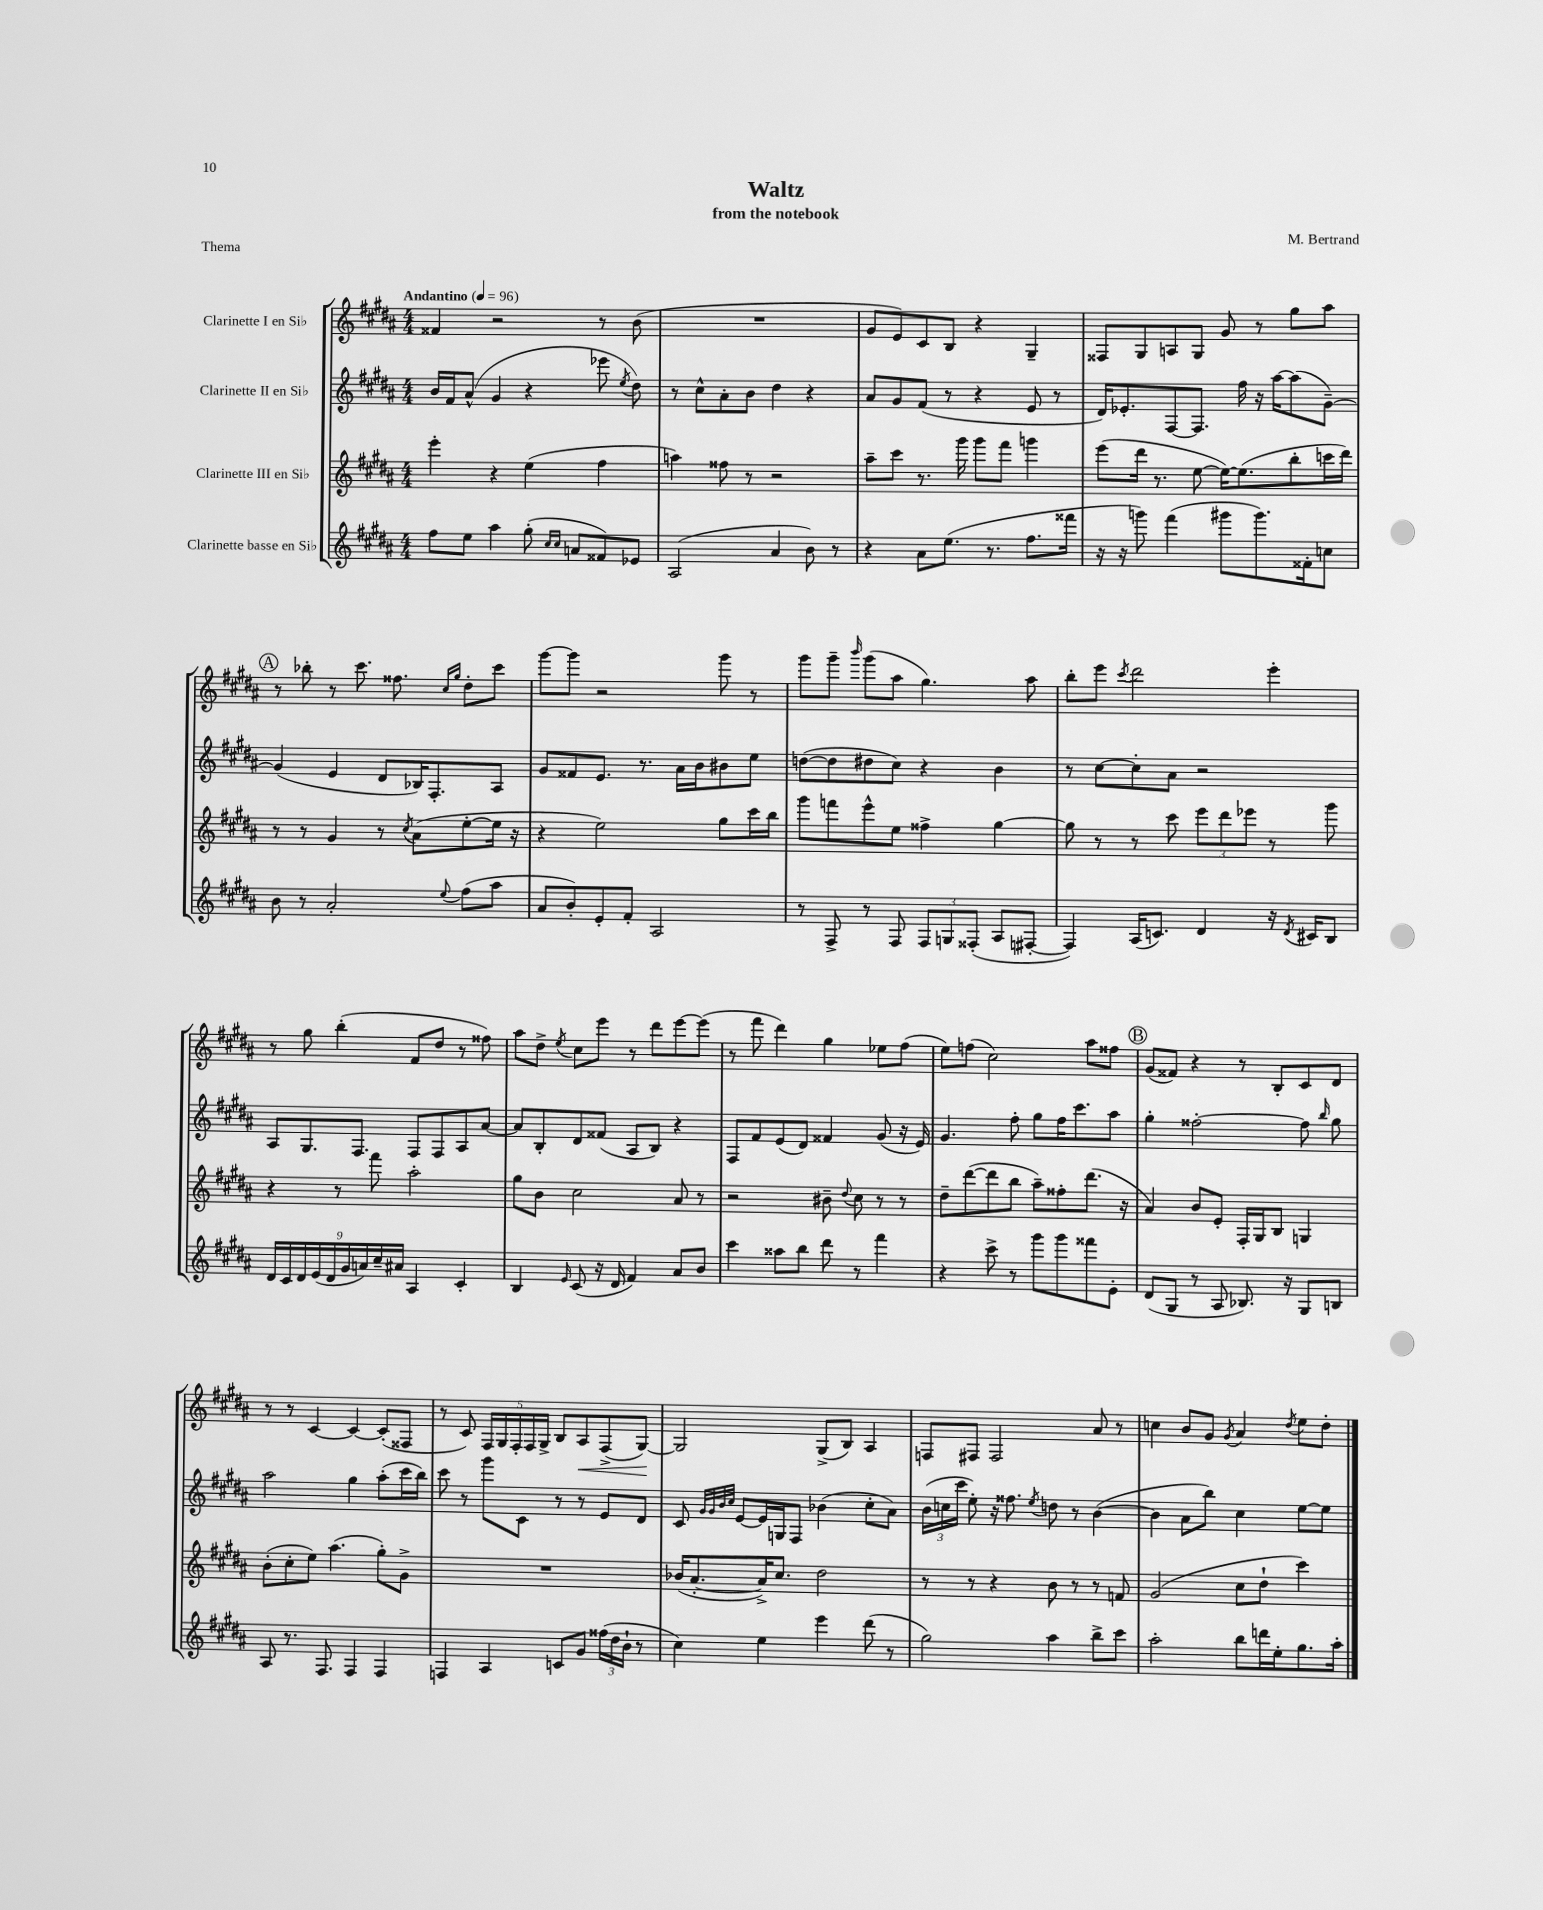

**kern	**kern	**kern	**kern	**dynam
*part4	*part3	*part2	*part1	*part1
*staff4	*staff3	*staff2	*staff1	*staff1
*I"Clarinette basse en Si♭	*I"Clarinette III en Si♭	*I"Clarinette II en Si♭	*I"Clarinette I en Si♭	*
*clefG2	*clefG2	*clefG2	*clefG2	*
*k[f#c#g#d#a#]	*k[f#c#g#d#a#]	*k[f#c#g#d#a#]	*k[f#c#g#d#a#]	*
*M4/4	*M4/4	*M4/4	*M4/4	*
*MM96	*MM96	*MM96	*MM96	*
=1	=1	=1	=1	=1
!	!	!	!LO:TX:a:B:t=Andantino	!
8ff#\L	4eee'\	16b/LL	4f##X/	.
.	.	16f#/J	.	.
8ee\J	.	(8a#^^/J	.	.
4aa#\	4r	4g#/	2r	.
(8gg#'\	(4ee\	4r	.	.
16qqcc#/LL	.	.	.	.
16qqcc#/JJ	.	.	.	.
8an/L	.	.	.	.
8f##X/)	4ff#\	8eee-X\	8r	.
.	.	8qee/	.	.
8e-X/J	.	8dd#\)	(8b\	.
=2	=2	=2	=2	=2
(2A#/	4aan\)	8r	1r	.
.	.	8cc#^^\L	.	.
.	8ff##X\	8a#'\	.	.
.	8r	8b\J	.	.
4a#/	2r	4dd#\	.	.
8b\)	.	4r	.	.
8r	.	.	.	.
=3	=3	=3	=3	=3
4r	8aa#~\L	8a#/L	8g#/L	.
.	8ccc#\J	8g#/	8e/)	.
8a#\L	8.r	(8f#/J	8c#/	.
(8.ee\J	.	8r	8B/J	.
.	16ggg#\	.	.	.
.	8ggg#\L	4r	4r	.
8.r	.	.	.	.
.	8fff#\J	.	.	.
8.ff#\L	4gggn\	8e/	4G#~/	.
.	.	8r	.	.
16fff##X\Jk	.	.	.	.
=4	=4	=4	=4	=4
16r	(8eee\L	16d#/KL)	8F##X/L	.
16r	.	8.e-X'/	.	.
8gggn\)	16ddd#\Jk	.	8G#/	.
.	8.r	.	.	.
(4fff#\	.	[8F#/	8An/	.
.	[8ee\	8.F#/J]	8G#/J	.
8ggg#X\L	16ee\KL_)	.	8g#/	.
.	(8.ee\]	16ff#\	.	.
8.ggg#\)	.	16r	8r	.
.	.	[16aa#\KL	.	.
.	8bb'\	(8aa#\]	8gg#\L	.
16f##X'\k	.	.	.	.
8ccn\J	16cccn\L	[8g#~\J)	8aa#\J	.
.	16ddd#\JJ)	.	.	.
!!LO:LB:g=z
!!LO:REH:place=s1:t=A
=5	=5	=5	=5	=5
8b\	8r	(4g#/]	8r	.
8r	8r	.	8bb-X'\	.
2a#'/	4g#/	4e/	8r	.
.	.	.	8.ccc#\	.
.	8r	8d#/L	.	.
.	.	.	8.ff##X\	.
.	8qcc#/	.	.	.
.	(8a#\L	16B-X/K)	.	.
.	.	8.F#'/	.	.
.	.	.	16qqcc#/LL	.
8qqee/	.	.	16qqgg#/JJ	.
(8ff#\L	[8ee'\	.	8dd#'\L	.
8aa#\J	16ee\Jk]	8A#/J	8ccc#\J	.
.	16r	.	.	.
=6	=6	=6	=6	=6
8a#/L	4r	8g#/L	[8ggg#\L	.
8b'/)	.	8f##X/	8ggg#\J]	.
8e'/	2ee\)	8.e/J	2r	.
8f#'/J	.	.	.	.
.	.	8.r	.	.
2A#/	.	.	.	.
.	.	16a#\LL	.	.
.	.	16b\J	.	.
.	8gg#\L	8b#X\	8ggg#\	.
.	16ccc#\L	8ee\J	8r	.
.	16bb\JJ	.	.	.
=7	=7	=7	=7	=7
8r	8ggg#\L	([8ddn\L	8ggg#\L	.
8F#^/	8fffn\	8dd\]	8ggg#~\J	.
.	.	.	16qqbbb/	.
8r	8eee^^\	8dd#X\	(8ggg#\L	.
8F#/	8ee\J	8cc#\J)	8aa#\J	.
12F#/L	4ff##X^\	4r	4.gg#\)	.
12Gn/	.	.	.	.
(12F##X'/J	.	.	.	.
8A#/L	[4gg#\	4b\	.	.
[8F#X'/J	.	.	8aa#\	.
=8	=8	=8	=8	=8
4F#/])	8gg#\]	8r	8bb'\L	.
.	8r	[8cc#\L	8eee\J	.
.	.	.	8qccc#/	.
(16A#/KL	8r	8cc#'\]	2ddd#\	.
8.cn/J)	.	.	.	.
.	8ccc#\	8a#\J	.	.
4d#/	12eee\L	2r	.	.
.	12ddd#\	.	.	.
.	12eee-X\J	.	.	.
16r	8r	.	4eee'\	.
8qd#/	.	.	.	.
16c#X/KL	.	.	.	.
8B/J	8ggg#\	.	.	.
!!LO:LB:g=z
=9	=9	=9	=9	=9
18d#/LL	4r	8A#/L	8r	.
18c#/	.	.	.	.
18d#/	.	.	.	.
.	.	8.G#/	8gg#\	.
(18e/	.	.	.	.
18d#/	.	.	.	.
.	8r	.	(4bb'\	.
18g#/	.	.	.	.
.	.	8.F#/J	.	.
18an/)	.	.	.	.
.	8fff#\	.	.	.
18cc#~/	.	.	.	.
18a#X/JJ	.	.	.	.
4A#/	2aa#'\	8F#/L	8f#/L	.
.	.	8F#/	8dd#/J	.
4c#'/	.	8A#/	8r	.
.	.	[8a#/J	8ff##X\)	.
=10	=10	=10	=10	=10
4B/	8gg#\L	8a#/L]	8aa#\L	.
.	8b\J	8B'/	8dd#^\J	.
16qqe/	.	.	8qee/	.
(8c#/	2cc#\	8d#/	8cc#\L	.
16r	.	(8f##X/J	8eee\J	.
16d#/	.	.	.	.
4f#/)	.	8A#/L	8r	.
.	.	8B/J)	8ddd#\L	.
8a#/L	8a#/	4r	[8eee\	.
8b/J	8r	.	(8eee\J]	.
=11	=11	=11	=11	=11
4ccc#\	2r	8F#/L	8r	.
.	.	8f#/	8fff#\	.
8aa##X\L	.	(8e/	4ddd#\)	.
8bb\J	.	8d#/J)	.	.
8ddd#\	8b#X~\	4f##X/	4gg#\	.
.	8qqdd#/	.	.	.
8r	8cc#\	.	.	.
4fff#\	8r	(8g#/	8ee-X\L	.
.	8r	16r	(8ff#\J	.
.	.	16e/)	.	.
=12	=12	=12	=12	=12
4r	8dd#~\L	4.g#/	8ee\L)	.
.	([8ddd#\	.	(8ffn\J	.
8ccc#^\	8ddd#\]	.	2cc#\)	.
8r	8bb\J	8ff#'\	.	.
8ggg#\L	8aa#~\L)	8gg#\L	.	.
8ggg#\	8ff##X'\	16ff#\K	.	.
.	.	8.ccc#\	.	.
8fff##X\	(8.ddd#\J	.	8aa#\L	.
8e'\J	.	8aa#\J	8ff##X\J	.
.	16r	.	.	.
!!LO:REH:place=s1:t=B
=13	=13	=13	=13	=13
(8d#/L	4a#/)	4gg#'\	(8g#/L	.
8G#/J	.	.	8f##X/J)	.
8r	8b/L	[2ff##X'\	4r	.
8A#/	8e'/J	.	.	.
8.B-X/)	16F#'/LL	.	8r	.
.	16G#/J	.	.	.
.	8B/J	.	8B'/L	.
16r	.	.	.	.
8G#/L	4Gn/	8ff##\]	8c#/	.
.	.	16qqbb/	.	.
8Bn/J	.	8gg#\	8d#/J	.
!!LO:LB:g=z
=14	=14	=14	=14	=14
8A#/	(8b'\L	2aa#\	8r	.
8.r	8cc#'\	.	8r	.
.	8ee\J)	.	[4c#/	.
8.F#/	.	.	.	.
.	(4.aa#\	.	.	.
4F#/	.	4gg#\	4c#/_	.
4F#/	8gg#'\L)	(8aa#'\L	(8c#'/L]	.
.	8g#^\J	16ccc#\L	8F##X/J	.
.	.	16bb\JJ)	.	.
=15	=15	=15	=15	=15
4Fn/	1r	8ccc#\	8r	.
.	.	8r	8c#/)	.
4A#/	.	8ggg#\L	20F#/LL	.
.	.	.	20G#/	.
.	.	.	20F#'/	.
.	.	8c#\J	.	.
.	.	.	20F#/	.
.	.	.	20G#^/JJ	.
8cn/L	.	8r	8B/L	.
!	!	!	!	!LO:HP:b
8g#/J	.	8r	8A#/	<
(24ff##X\LL	.	8e/L	(8F#^/	.
24dd#\	.	.	.	.
24b`\JJ	.	.	.	.
8r	.	8d#/J	[8G#/J)	.
.	.	.	.	[
=16	=16	=16	=16	=16
4cc#\)	(16b-X/KL	8c#/	2G#/]	.
.	[8.a#'/	.	.	.
.	.	32qqg#/LLL	.	.
.	.	32qqg#/	.	.
.	.	32qqb/	.	.
.	.	32qqcc#/JJJ	.	.
.	.	[8e/L	.	.
4ee\	16a#^/K])	16e/L]	.	.
.	8.cc#/J	16Gn/J	.	.
.	.	8F#/J	.	.
4eee\	2dd#\	(4b-X\	(8G#^/L	.
.	.	.	8B/J)	.
(8ddd#\	.	8cc#'\L	4A#/	.
8r	.	8a#\J)	.	.
=17	=17	=17	=17	=17
2gg#\)	8r	(24b\LL	8Fn/L	.
.	.	24ccn\	.	.
.	.	24ccc#\JJ	.	.
.	8r	8ee'\)	8F#X/J	.
.	4r	16r	2F#/	.
.	.	8.ff##X\	.	.
.	.	8qee/	.	.
4aa#\	8b\	8ddn\	.	.
.	8r	8r	.	.
8bb^\L	8r	([4b\	8a#/	.
8ccc#\J	8fn/	.	8r	.
=18	=18	=18	=18	=18
2aa#'\	(2g#/	4b\]	4ccn\	.
.	.	8a#\L	8b/L	.
.	.	8bb\J)	8g#/J	.
.	.	.	8qg#/	.
8bb\L	8cc#\L	4cc#\	4a#/	.
16dddn\L	8dd#`\J	.	.	.
16ee'\J	.	.	.	.
.	.	.	8qdd#/	.
8.gg#\	4ccc#\)	[8ee\L	8ee\L	.
.	.	8ee\J]	8dd#'\J	.
16aa#'\Jk	.	.	.	.
==	==	==	==	==
*-	*-	*-	*-	*-
